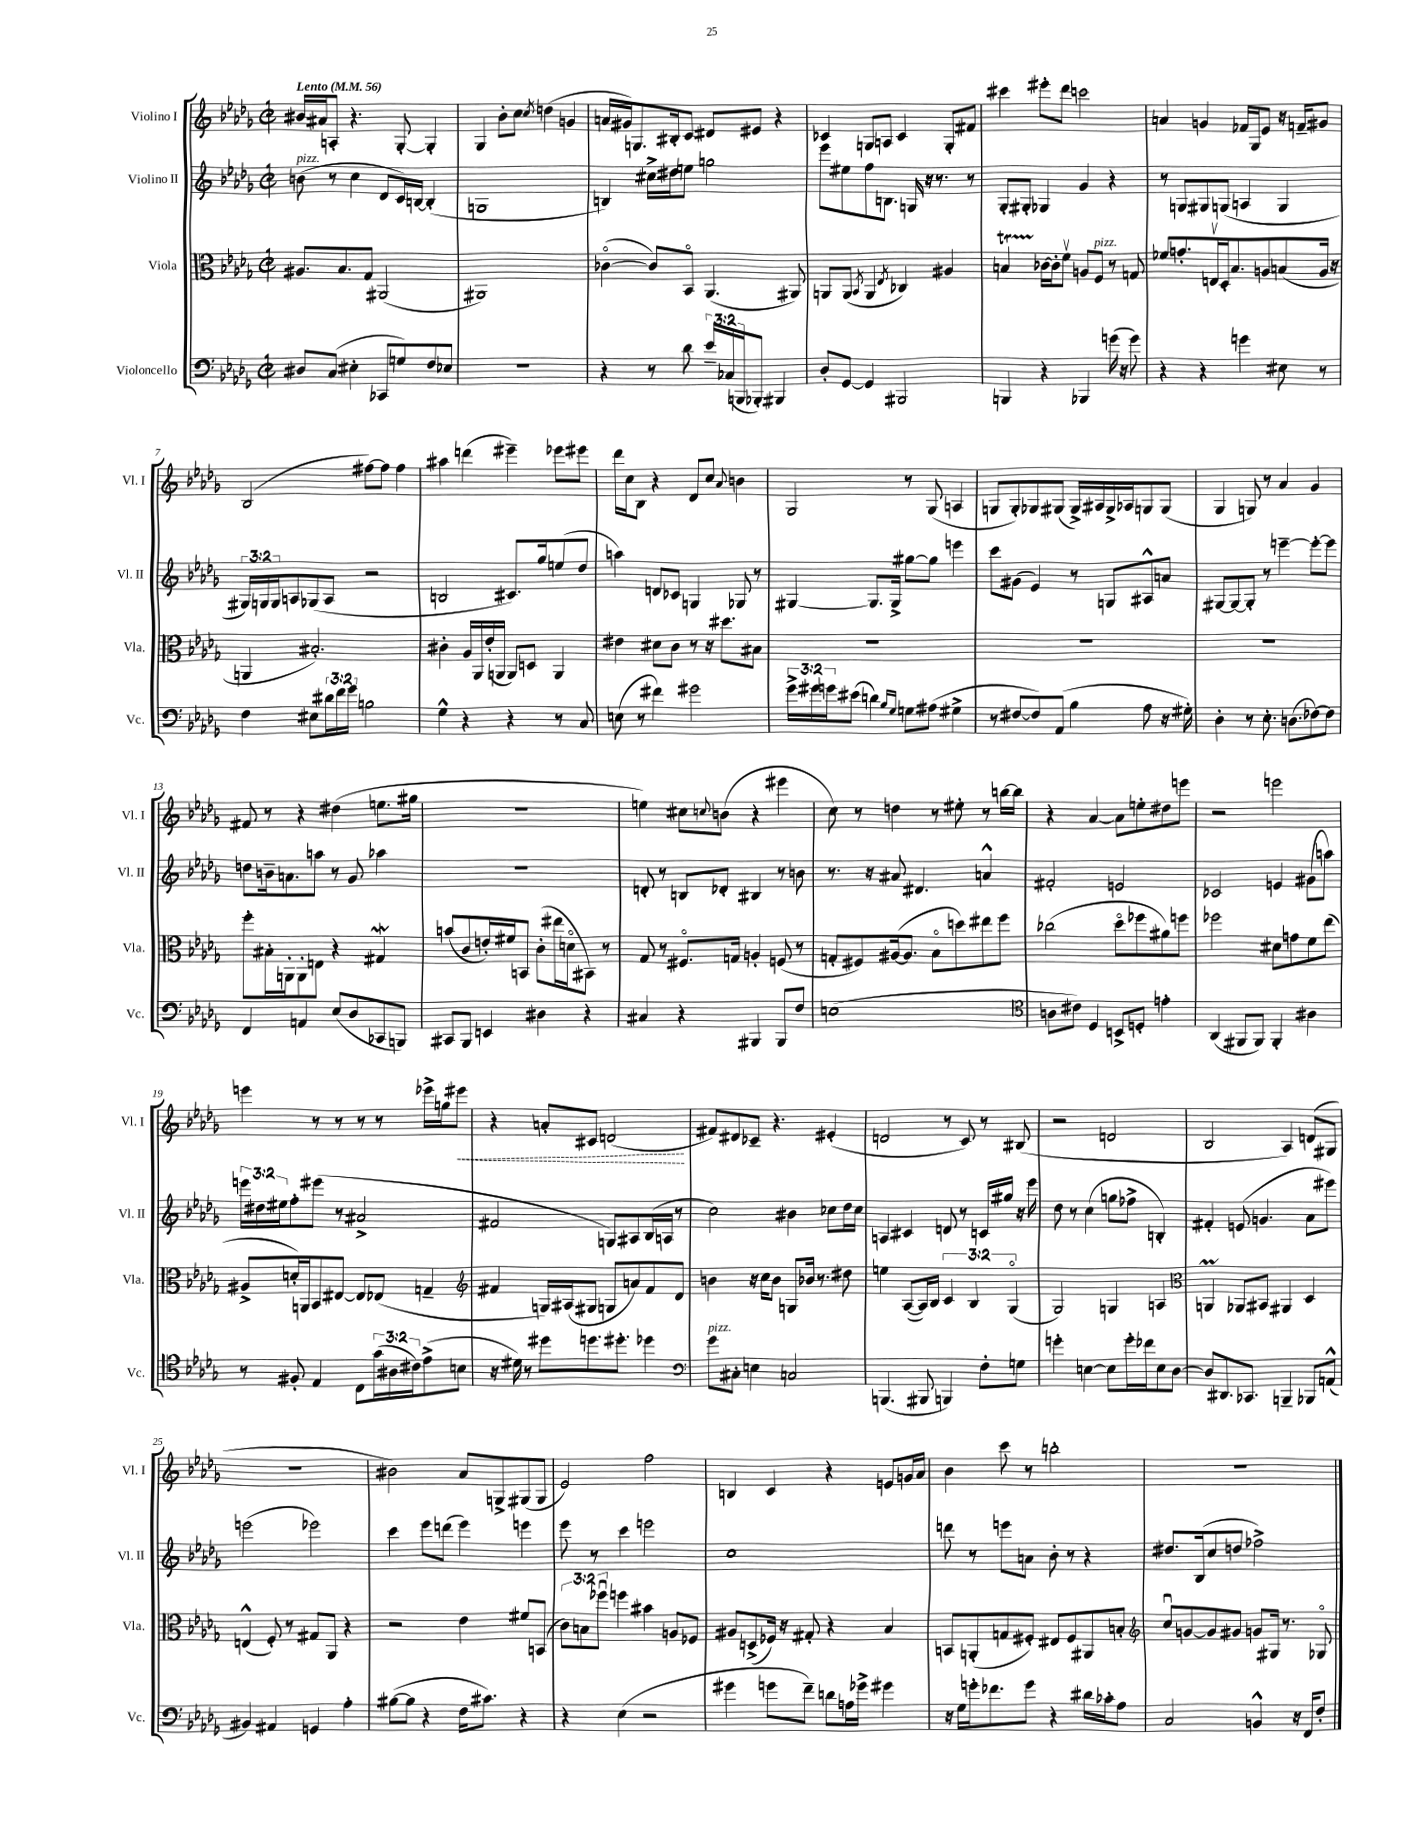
<<
\new StaffGroup <<
\new Staff = "s0" \with { instrumentName = "Violino I" shortInstrumentName = "Vl. I" } {
    \clef treble \key des \major \defaultTimeSignature \time 2/2 \tempo "Lento" 4 = 56
    bis'16 ais'16 a8-. r4. ges8~-. ges4-. |
    ges4 bes'8-. c''8 \acciaccatura { c''8 } d''4( g'4 |
    a'16 gis'16) g8. bis16-. c'8 dis'8 eis'8 r4 |
    ces'4 g8 a8 ces'4 g8-. fis'8 |
    cis'''4 eis'''8-. des'''8 c'''2 |
    a'4 g'4 fes'16 ges16 ees'8 r16 f'16-- gis'8 |
    bes2( fis''8~) fis''8 fis''4 |
    ais''4 d'''4( eis'''4--) ees'''8 eis'''8 |
    des'''16 c''16 bes8 r4 des'8 c''8 \appoggiatura { aes'8 } b'4 |
    ges2 r8 ges8( a4 |
    g8 g8-.) ges8 gis8( gis16->) ais16 gis16-> aes16 g8 g8( |
    ges4 g8) r8 aes'4 ges'4 |
    fis'8 r8 r4 dis''4( e''8. gis''16 |
    R1 |
    e''4) cis''8 \appoggiatura { c''8 } b'8( r4 eis'''4 |
    c''8) r8 d''4 r8 eis''8-. r8 b''16~ b''16 |
    r4 aes'4~ aes'8 e''8-. dis''8 e'''8 |
    r2 e'''2 |
    e'''4 r8 r8 r8 r8 ees'''16-> g''16 \once \override Hairpin.style = #'dashed-line eis'''8\< |
    r4 a'8-. cis'8 d'2\!( |
    fis'8) dis'8 ces'8-- r4. eis'4-.( |
    d'2 r8 c'8) r8 bis8( |
    r2 d'2 |
    bes2 aes4) d'8( gis8 |
    R1 |
    bis'2) aes'8 g8-> gis8( gis8 |
    ees'2) f''2 |
    b4 c'4 r4 e'8 g'16 aes'16 |
    bes'4 c'''8 r8 b''2-. |
    r1 \bar "|." |
}
\new Staff = "s1" \with { instrumentName = "Violino II" shortInstrumentName = "Vl. II" } {
    \clef treble \key des \major \defaultTimeSignature \time 2/2 \override Staff.TupletNumber.text = #tuplet-number::calc-fraction-text
    b'8^\markup { \italic "pizz." }( r8 c''4 des'8 c'16) b16~ b4-.( |
    g1 |
    b4) cis''16-> dis''16 e''8 g''2 |
    ees'''8 eis''8 f''8 b8. g16 r16 r8. r8 |
    ges8-. gis8-. ges4 ges'4 r4 |
    r8 g8 gis8 g8( a4 g4 |
    \tuplet 3/2 { gis16) g16 g16 } a8 ges8( a8 r2 |
    b2 cis'8.) ges''16 e''8( des''8 |
    a''4) d'8 ces'8 g4 ges8 r8 |
    gis4~ gis8. gis16-> gis''8~ gis''8 e'''4 |
    c'''8 gis'8( ees'4) r8 g8 ais8-^ a'8 |
    gis8~ gis8~ gis8-. r8 e'''4~-- e'''8~-. e'''8 |
    d''8 b'16-- a'8. a''8 r8 ges'8 aes''4 |
    r1 |
    d'8-. r8 b8 des'8-. bis4 r8 b'8 |
    r8. r16 ais'8 dis'4. a'4-^ |
    fis'2-. e'2 |
    ces'2 e'4 gis'8( a''8) |
    \tuplet 3/2 { e'''16 dis''16 eis''16 } f''8-. eis'''8( r8 ais'2-> |
    fis'2 g8) ais8 bes16( a16 r8 |
    c''2) bis'4 ces''8 des''16 ces''16 |
    a4 cis'4 d'8 r8 c'16 gis''16 r16 ees'''16 |
    des''8 r8 c''4( g''8 fes''8-> b4-.) |
    fis'4-. e'8( g'4. aes'8 eis'''8) |
    e'''2( ees'''2) |
    c'''4 ees'''8 d'''8( ees'''4) e'''4 |
    ees'''8 r8 c'''4 e'''2 |
    c''1 |
    d'''8 r8 e'''8 a'8 bes'8-. r8 r4 |
    dis''8. bes16( c''8 d''8 fes''2->) \bar "|." |
}
\new Staff = "s2" \with { instrumentName = "Viola" shortInstrumentName = "Vla." } {
    \clef alto \key des \major \defaultTimeSignature \time 2/2 \override Staff.TupletNumber.text = #tuplet-number::calc-fraction-text
    ais8. bes8. ges8 ais,2( |
    ais,1) |
    ces'4~\flageolet( ces'8) bes,8\flageolet aes,4.( ais,8) |
    a,8 a,8( \acciaccatura { bes,8 } a,4 \acciaccatura { ees8 } ces4) ais4 |
    b4\startTrillSpan ces'16~\stopTrillSpan ces'16-. f'8\upbow a8 f8^\markup { \italic "pizz." } r8 g8 |
    fes'8 g'8.-. e16\upbow des16-. bes8. a8 b8( a16 r16 |
    a,4 bis2.-.) |
    cis'4-. aes16 aes,16 ees'16-.( a,16 a,8) d8 a,4 |
    eis'4 dis'8 c'8 r8 r16 dis''8. bis8 |
    R1 |
    R1 |
    R1 |
    f''8-. bis16-. a,16-. a,8-. e8 r4 gis4\mordent |
    b'8( c'8 e'16-.) fis'16 b,8 c'8-.( eis''16 d'16\flageolet bis,8) r8 |
    ges8 r8 fis8.\flageolet g16 a4-. f8( r8 |
    g8-. fis8) ais16~( ais8. bes8\flageolet d''8) eis''8 f''8 |
    ces''2( des''8\flageolet fes''8 ais'8) f''8 |
    fes''2 dis'8 g'8 f'8 ees''8( |
    ais8-> d'16-.) a,16 bes,8 eis8~ eis8 ees8( g4-- |
    \clef treble fis'4 g16) ais16( gis8 g8 a'8) fis'8 des'8 |
    b'4 r16 c''16 b'8 g8 bes'16 r8. dis''8 |
    e''4 aes8~( aes16) bes16 \tuplet 3/2 { c'4 bes4 ges4\flageolet( } |
    ges2) g4 a4 |
    \clef alto a,4\prall aes,8 bis,8 ais,4 des4 |
    e4-^( f8-.) r8 gis8 aes,8 r4 |
    r2 ees'4 fis'8 b,8( |
    \tuplet 3/2 { c'8) b8 fes''8\downbow } f''4 bis'4 a8 fes8 |
    ais8 d8->( fes16) r16 gis8-. r4 bes4 |
    b,8 a,8-.( g8 fis8-.) eis8 fis8 ais,8 b8-. |
    \clef treble c''8\downbow g'8~ g'8 gis'8 g'8 gis16 r8. ges8\flageolet \bar "|." |
}
\new Staff = "s3" \with { instrumentName = "Violoncello" shortInstrumentName = "Vc." } {
    \clef bass \key des \major \defaultTimeSignature \time 2/2 \override Staff.TupletNumber.text = #tuplet-number::calc-fraction-text
    dis8 c8( eis4-. ces,8 g8) f8 ees8 |
    r1 |
    r4 r8 des'8 \tuplet 3/2 { ees'16-- ces16( b,,16 } bes,,8-.) bis,,4 |
    des8-. ges,8~ ges,4 bis,,2 |
    b,,4 r4 bes,,4 g'16( r16 g'8) |
    r4 r4 g'4 eis8 r8 |
    f4 eis8 \tuplet 3/2 { dis'16 f'16 ges'16 } b2 |
    ges4-^ r4 r4 r8 c8 |
    e8( r8 fis'4) gis'2 |
    \tuplet 3/2 { ges'16-> gis'16 g'16 } eis'8( d'4) \grace { bes16 ges16 } g8 ais8( gis4-> |
    r8 fis8~ fis8) aes,8( bes4 aes8 r16 gis16-.) |
    des4-. r8 ees8.-. d8.( fes8~) fes8 |
    f,4 a,4 ees8( des8 ces,8 b,,8) |
    cis,8 bes,,8 e,4 dis4 r4 |
    cis4 r4 bis,,4 bis,,8 f8 |
    e1( |
    \clef tenor a8 cis'8) des4 b,8-> d8-. e'4-. |
    aes,4( fis,8 fis,8) fis,4-. ais4 |
    r8 fis8-. ees4 c8 \tuplet 3/2 { ges'16( ais16 cis'16) } ees'8->( b8 |
    r16 dis'16) r8 dis''8 d''8. dis''8.-. des''4 |
    \clef bass ges'8^\markup { \italic "pizz." } cis8-. e4 c2 |
    b,,4.( bis,,8 b,,4) f8-. g8 |
    g'4-. e4~ e8 g'16-. fes'16 e8 des8~ |
    des8 dis,8. ces,8. b,,4-- bes,,8 a,8-^( |
    bis,4) ais,4 g,4 aes4-. |
    bis8~( bis8 r4 f16 cis'8.) r4 |
    r4 ees4( r2 |
    gis'4 g'8 f'8--) d'8 a16 ges'16-> gis'4 |
    r16 ges16 g'16-. fes'8. g'8 r4 dis'16 ces'16-. aes8 |
    c2 b,4-^ r16 f,16 f8-. \bar "|." |
}
>>
>>
